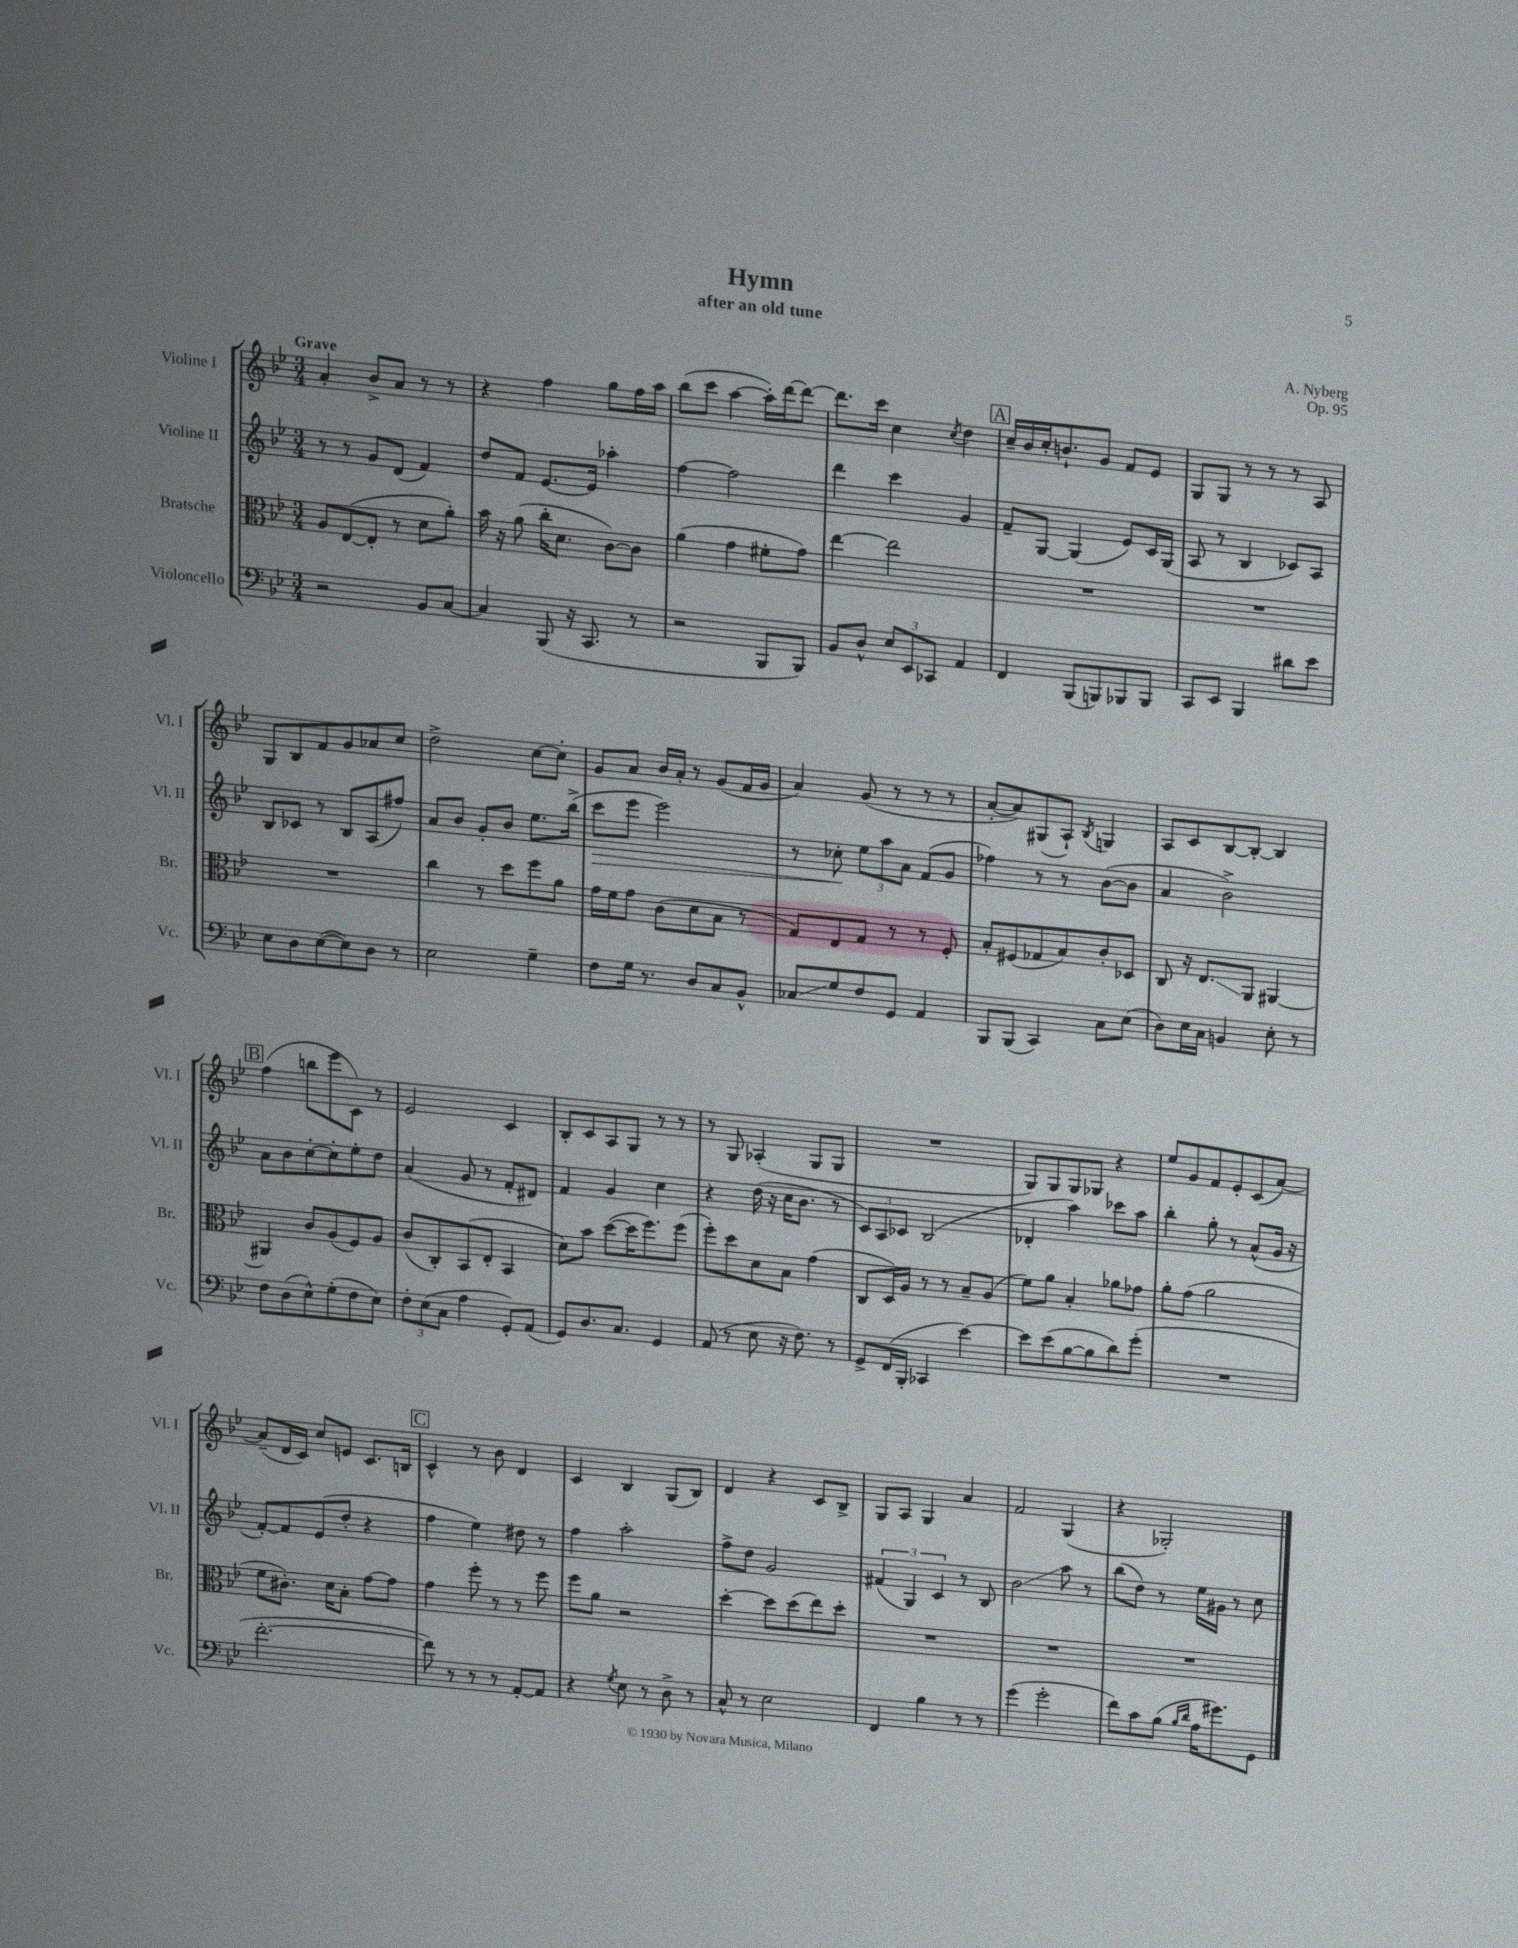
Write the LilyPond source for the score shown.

\header { title = "Hymn" composer = "A. Nyberg" subtitle = "after an old tune" opus = "Op. 95" }
<<
\new StaffGroup <<
\new Staff = "s0" \with { instrumentName = "Violine I" shortInstrumentName = "Vl. I" } {
    \clef treble \key bes \major \numericTimeSignature \time 3/4 \tempo "Grave"
    a'4-. bes'8-> a'8 r8 r8 |
    r4 f''4 g''8 f''16 a''16 |
    bes''8( c'''8 a''4~ a''16-.) d'''16~ d'''8~ |
    d'''8. c'''16 c''4 \acciaccatura { c''8 } d''4 |
    \mark \markup { \box "A" } c''16-- bes'16 c''16-. b'8.-! g'8 f'8 ees'8 |
    g8 g8 r8 r8 r8 a8 |
    g8 bes8 f'8 g'8 aes'8 c''8 |
    d''2-> c''8~ c''8-. |
    g'8 a'8 bes'16 a'16-. r8 g'8( f'16 g'16 |
    a'4) g'8( r8 r8 r8 |
    a'8~-. a'8) gis8( a8-!) \acciaccatura { bes8 } g4 |
    a8 c'8 bes8~ bes8~-. bes4 |
    \mark \markup { \box "B" } f''4( b''8 ees'''8 c'8) r8 |
    ees'2 c'4 |
    bes8-. c'8 a8 g8 r8 r8 |
    r8 g8 aes4-.( g8 g8 |
    R2. |
    g8) g8 g8 ges8 r4 |
    ees''8 g'8 f'8 ees'8-. c'8( a'8~) |
    a'8--( d'16 c'16) c''8 e'8 c'8. b16 |
    \mark \markup { \box "C" } c'4-^ r8 bes'8 d'4 |
    c'4 bes4 g8( bes8) |
    d'4 r4 c'8 bes8-> |
    g8 a8 g4 a'4 |
    f'2 g4( |
    r4 ges2-.) \bar "|." |
}
\new Staff = "s1" \with { instrumentName = "Violine II" shortInstrumentName = "Vl. II" } {
    \clef treble \key bes \major \numericTimeSignature \time 3/4
    r8 r8 g'8 d'8( f'4) |
    d''8 f'8 ees'8.~ ees'16 aes''4-. |
    f''4~ f''2 |
    d'''4 c'''4 g'4 |
    \mark \markup { \box "A" } f'8-- g8~ g4( ees'8) c'16 g16( |
    a8 r8 bes4 ces'8) a8 |
    bes8 ces'8 r8 bes8 a8( fis''8) |
    a'8 bes'8 g'8-. bes'8 ees''8. bes''16->( |
    c'''8\> ees'''8 ees'''2) |
    r8 ces''8-.\! \tuplet 3/2 { ees''8 a''8 a'8 } f'8( g'8 |
    fes''4) r8 r8 bes'8~( bes'8 |
    a'4 bes'2->) |
    \mark \markup { \box "B" } a'8 bes'8 c''8~-. c''8-. ees''8-. d''8 |
    a'4( g'8 r8 f'8-. dis'8) |
    f'4 g'4 c''4 |
    r4 d''16( r16 c''16 bes'8. r8 |
    \tuplet 3/2 { c'8) a8 ces'8 } bes2( |
    des'4-. a''4) ces'''8 a''8 |
    bes''4-. g''8-. r8 a'8-^( g'16 r16 |
    f'8~-.) f'8 ees'8( d''8-. r4 |
    \mark \markup { \box "C" } f''4 ees''4) dis''8 r8 |
    f''4 a''2-. |
    f''8-> d''8 g'2 |
    \tuplet 3/2 { fis'4( g4) c'4 } r8 bes8 |
    bes'2\glissando a''8 r8 |
    bes''8( d''8) r8 ees''16 gis'16 r8 c''8 \bar "|." |
}
\new Staff = "s2" \with { instrumentName = "Bratsche" shortInstrumentName = "Br." } {
    \clef alto \key bes \major \numericTimeSignature \time 3/4
    a8 ees8~( ees8-. r8 d'8 a'8-.) |
    bes'16 r16 a'8( c''16-. d'8. c'8~) c'8 |
    a'4( g'4 fis'8-. g'8) |
    ees''4~ ees''2 |
    \mark \markup { \box "A" } R2. |
    R2. |
    R2. |
    c''4 r8 d''8 f''8 a'8 |
    g'16 f'16 g'8 c'8( d'8 bes8 r8 |
    g8) ees8 g8 r8 r8 f8-. |
    bes8-. fis8( ges8 bes8) c'8-. des8 |
    c8 r16 ees8.\glissando a,8 ais,4~ |
    \mark \markup { \box "B" } ais,4 c'8 a8( f8) a8 |
    c'8( c8-.) bes,8( ees8-. bes,4 |
    d'8) bes'8 d''8~( d''16 f''8.) f''8( |
    f''8-.) d''8 d'8 bes8 g'4( |
    c8 d16) a16 r8 r8 bes8-- a8( |
    f'8) a'8 bes4-. aes'8 ges'8 |
    a'8-. g'8( a'2 |
    f'8 cis'8.-.) d'16 bes8-. g'8~ g'8 |
    \mark \markup { \box "C" } g'4 f''8-. r8 r8 f''8 |
    f''8 a'8 r2 |
    d''4~-. d''8 d''8( ees''8) d''8-. |
    R2. |
    R2. |
    R2. \bar "|." |
}
\new Staff = "s3" \with { instrumentName = "Violoncello" shortInstrumentName = "Vc." } {
    \clef bass \key bes \major \numericTimeSignature \time 3/4
    r2 bes,8 c8~ |
    c4 bes,,8( r16 c,8. r8 |
    r2 bes,,8 bes,,8) |
    bes,8 d8-^ \tuplet 3/2 { ees8 ees,8 ces,8 } a,4 |
    \mark \markup { \box "A" } f,4 bes,,8( b,,8) bes,,8 bes,,8 |
    c,8 ees,8 bes,,4 dis'8 ees'8 |
    ees8 d8 ees8~( ees8) d8 r8 |
    ees2 g4-- |
    f8 g16 r8. d8 c8 bes,8-^ |
    ces8\glissando g8 f8 g,8 a,4 |
    bes,,8 bes,,8( c,4) c8 ees8( |
    d8) ees16 c16 b,4 ees8-. r8 |
    \mark \markup { \box "B" } f8 d8( ees8-^) g8-.( f8 ees8) |
    \tuplet 3/2 { f8-. ees8( c8 } a4 g,8-.) a,8( |
    g,8) d8. c8. g,4 |
    a,8( r8 ees8 r16 f8.) r8 |
    g,8-> f,16( bes,,16-. ces,4 ees'4~) |
    ees'8 ees'8( bes8~ bes8 d'8) g'8-.( |
    R2. |
    f'2.~-. |
    \mark \markup { \box "C" } f'8) r8 r8 r8 a,8~-. a,8 |
    r4 \acciaccatura { g8 } ees8 r8 d8-> r8 |
    c8-^ r8 ees2 |
    f,4 bes4 r8 r8 |
    g'4( g'2-. |
    f'8) c'8 bes8( \grace { bes16 d'16 } a16 gis'8.) g,8 \bar "|." |
}
>>
>>
\layout { \context { \Score \remove "Bar_number_engraver" } }
